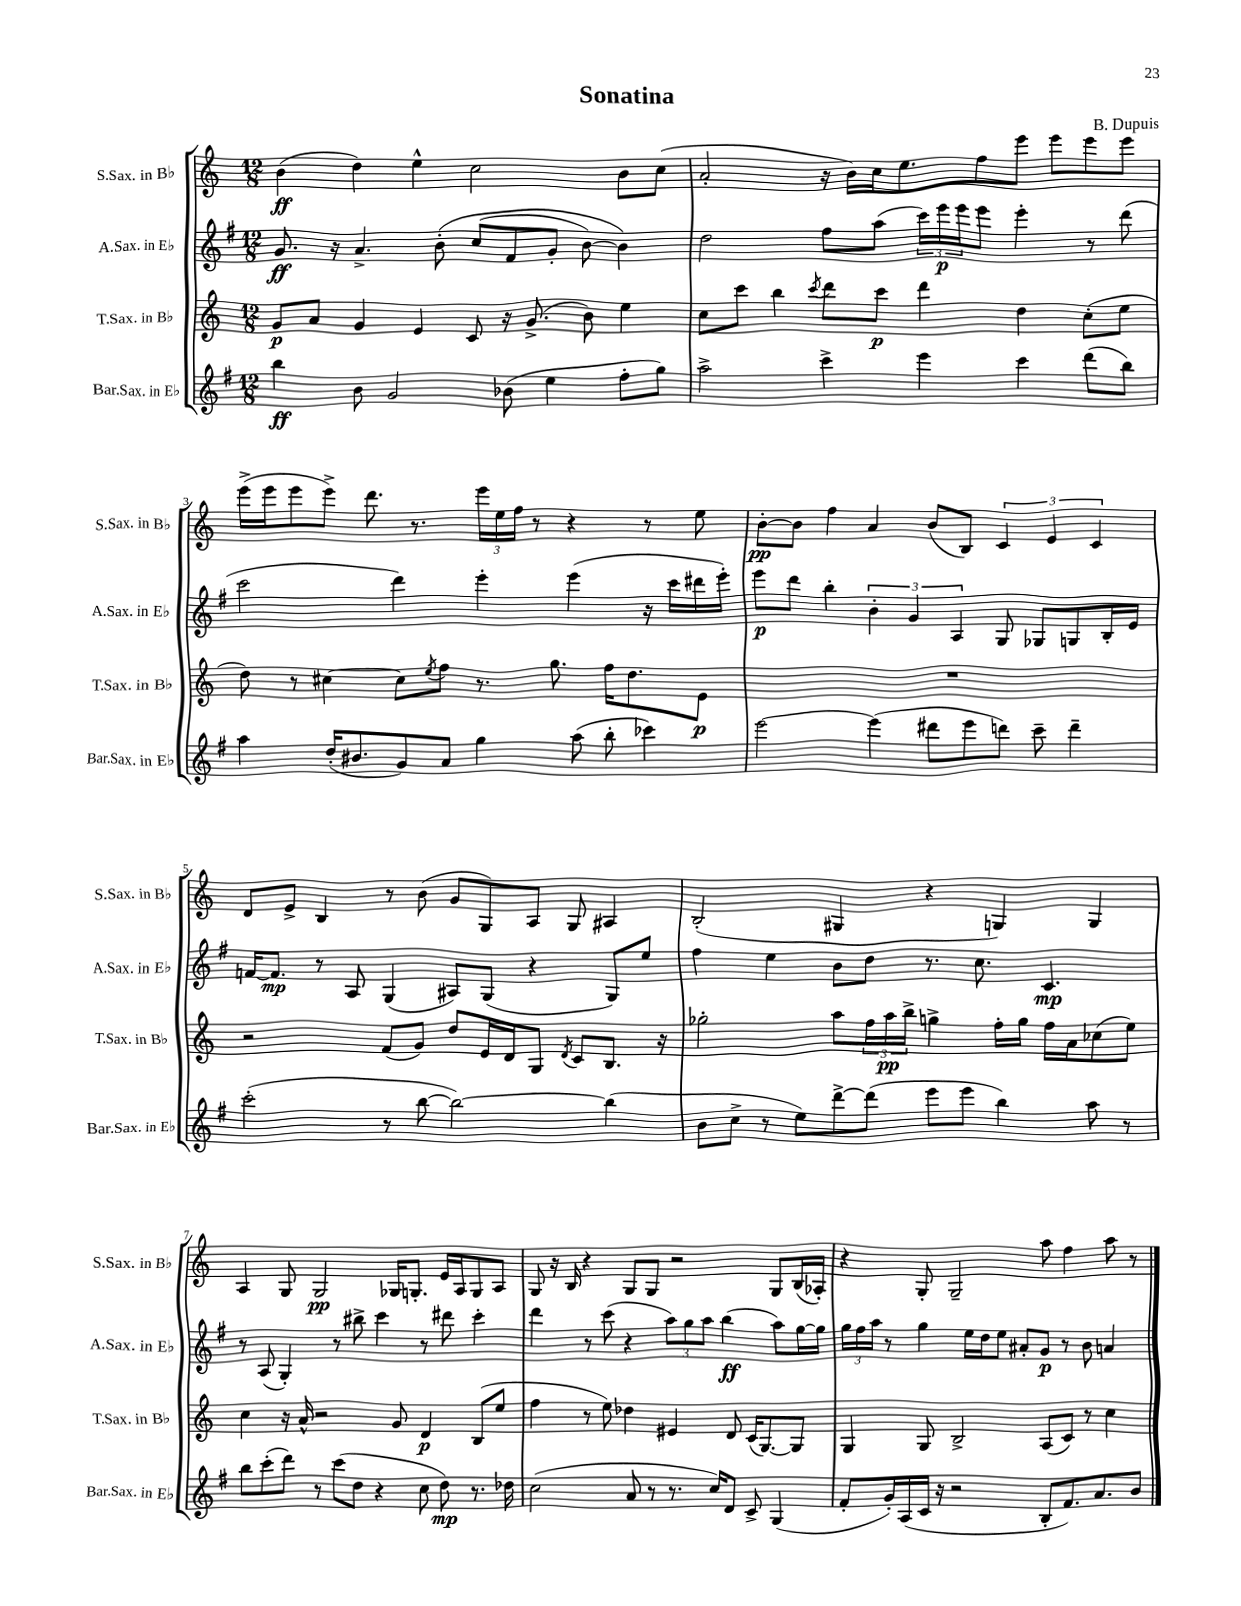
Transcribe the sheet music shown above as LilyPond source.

\header { title = "Sonatina" composer = "B. Dupuis" }
<<
\new StaffGroup <<
\new Staff = "s0" \with { instrumentName = "S.Sax. in Bb" shortInstrumentName = "S.Sax. in Bb" } {
    \clef treble \key c \major \numericTimeSignature \time 12/8
    b'4\ff( d''4) e''4-^ c''2 b'8 c''8( |
    a'2-. r16 b'16) c''16 e''8. f''8 e'''8 e'''8 e'''8 e'''8 |
    e'''16->( e'''16 e'''8 e'''8->) d'''8. r8. \tuplet 3/2 { e'''16 e''16 f''16 } r8 r4 r8 e''8 |
    b'8~-.\pp b'8 f''4 a'4 b'8( b8) \tuplet 3/2 { c'4 e'4 c'4 } |
    d'8 e'8-> b4 r8 b'8( g'8 g8) a8 g8 ais4 |
    b2-.( gis4 r4 g4) g4 |
    a4 g8 g2\pp ges16 g8.-. e'16 a16 g8 a8 |
    g8 r16 b16 r4 g8 g8 r2 g8 b16( aes16-.) |
    r4 g8-. g2-- a''8 f''4 a''8 r8 \bar "|." |
}
\new Staff = "s1" \with { instrumentName = "A.Sax. in Eb" shortInstrumentName = "A.Sax. in Eb" } {
    \clef treble \key g \major \numericTimeSignature \time 12/8
    g'8.\ff r16 a'4.-> b'8-.\( c''8( fis'8 g'8-. b'8~) b'4\) |
    d''2 fis''8 a''8( \tuplet 3/2 { c'''16) e'''16\p e'''16 } e'''8 e'''4-. r8 d'''8( |
    c'''2 d'''4) e'''4-. e'''4( r16 c'''16 dis'''16 e'''16-.) |
    e'''8\p d'''8 b''4-. \tuplet 3/2 { b'4-. g'4 a4 } g8 ges8 g8 b16-. e'16 |
    f'16~ f'8.\mp r8 a8 g4( ais8) g8( r4 g8) e''8 |
    fis''4 e''4 b'8 d''8 r8. c''8. c'4.\mp |
    r8 a8( g4-.) r8 bis''8-> c'''4 r8 dis'''8 c'''4-. |
    d'''4 r8 c'''8( r4 \tuplet 3/2 { a''8) g''8 a''8 } b''4\ff( a''8) g''16~ g''16 |
    \tuplet 3/2 { g''16 fis''16 a''16 } r8 g''4 e''16 d''16 e''8 ais'8-. g'8\p r8 b'8 a'4 \bar "|." |
}
\new Staff = "s2" \with { instrumentName = "T.Sax. in Bb" shortInstrumentName = "T.Sax. in Bb" } {
    \clef treble \key c \major \numericTimeSignature \time 12/8
    g'8\p a'8 g'4 e'4 c'8 r16 g'8.->( b'8) e''4 |
    c''8 c'''8 b''4 \acciaccatura { c'''8 } d'''8 c'''8\p d'''4 d''4 c''8-.( e''8 |
    d''8) r8 cis''4~ cis''8 \acciaccatura { e''8 } f''8 r8. g''8. f''16 d''8. e'8\p |
    R1. |
    r2 f'8( g'8) d''8 e'16 d'16 g8 \acciaccatura { d'8 } c'8 b8. r16 |
    ges''2-. a''8 \tuplet 3/2 { f''16 a''16\pp b''16-> } g''4-> f''16-. g''16 f''16 a'16 ces''8( e''8) |
    c''4 r16 a'16-^ r2 g'8 d'4\p b8( e''8 |
    f''4 r8 e''8) des''4 eis'4 d'8 c'16( g8.~) g8 |
    g4 g8 b2-> a8( c'8) r8 c''4 \bar "|." |
}
\new Staff = "s3" \with { instrumentName = "Bar.Sax. in Eb" shortInstrumentName = "Bar.Sax. in Eb" } {
    \clef treble \key g \major \numericTimeSignature \time 12/8
    b''4\ff b'8 g'2 bes'8( e''4 fis''8-. g''8) |
    a''2-> c'''4-> e'''4 c'''4 d'''8( b''8) |
    a''4 d''16-.( bis'8. g'8) a'8 g''4 a''8( b''8-. ces'''4) |
    e'''2~ e'''4( dis'''8 e'''8 d'''8) c'''8-- d'''4-- |
    c'''2-.( r8 b''8~ b''2~) b''4( |
    b'8 c''8-> r8 e''8) d'''8~-> d'''8( e'''8 e'''8 b''4) a''8 r8 |
    b''8 c'''8-.( d'''8) r8 c'''8( d''8 r4 c''8 d''8\mp) r8. des''16 |
    c''2( a'8 r8 r8. c''16) d'8 c'8-> g4( |
    fis'8-. g'16-.) a16( c'16 r16 r2 b8-. fis'8.) a'8. b'8 \bar "|." |
}
>>
>>
